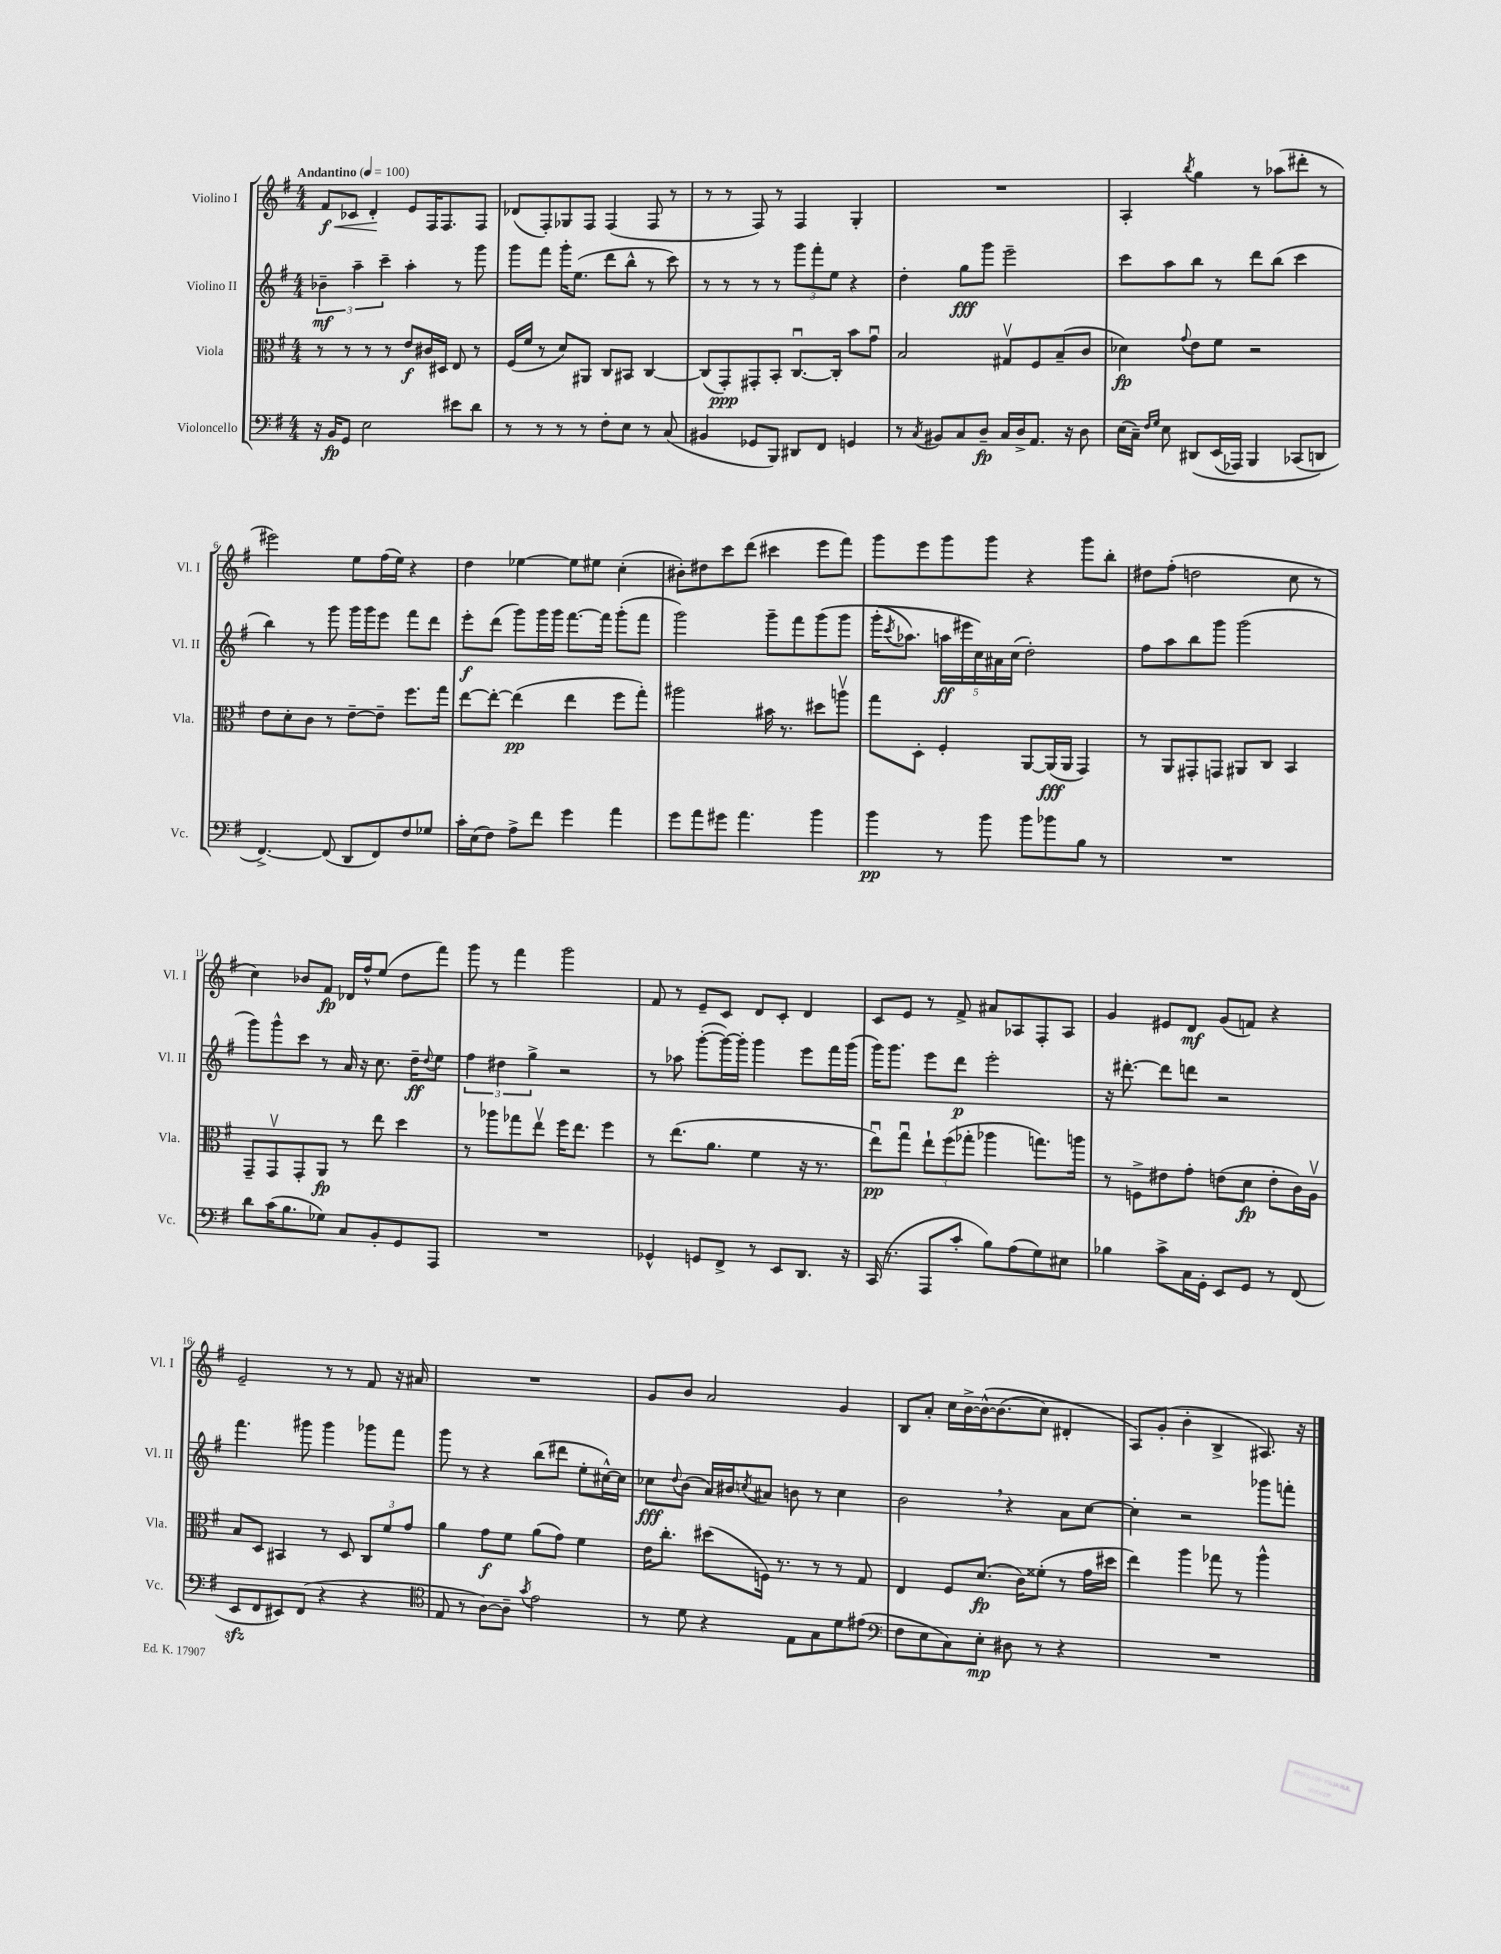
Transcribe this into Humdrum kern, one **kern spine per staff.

**kern	**dynam	**kern	**dynam	**kern	**dynam	**kern	**dynam
*part4	*part4	*part3	*part3	*part2	*part2	*part1	*part1
*staff4	*staff4	*staff3	*staff3	*staff2	*staff2	*staff1	*staff1
*I"Violoncello	*	*I"Viola	*	*I"Violino II	*	*I"Violino I	*
*I'Vc.	*	*I'Vla.	*	*I'Vl. II	*	*I'Vl. I	*
*clefF4	*	*clefC3	*	*clefG2	*	*clefG2	*
*k[f#]	*	*k[f#]	*	*k[f#]	*	*k[f#]	*
*M4/4	*	*M4/4	*	*M4/4	*	*M4/4	*
*MM100	*	*MM100	*	*MM100	*	*MM100	*
=1	=1	=1	=1	=1	=1	=1	=1
!	!	!	!	!	!	!LO:TX:a:B:t=Andantino	!
!	!	!	!	!	!	!	!LO:HP:b
16r	.	8r	.	6b-X~\	mf	8f#/L	< f
16BB/KL	fp	.	.	.	.	.	.
8GG/J	.	8r	.	.	.	8c-X/J	.
.	.	.	.	6aa~\	.	.	.
2E\	.	8r	.	.	.	4d'/	.
.	.	.	.	6ccc~\	.	.	.
.	.	8r	.	.	.	.	.
.	.	8e/L	f	4aa'\	.	8e/L	[
.	.	16c#X/L	.	.	.	16F#/K	.
.	.	16D#X/JJ	.	.	.	8.F#/	.
8e#X\L	.	8E/	.	8r	.	.	.
8d\J	.	8r	.	8ggg\	.	8F#/J	.
=2	=2	=2	=2	=2	=2	=2	=2
8r	.	(16F#/LL	.	8ggg\L	.	(8d-X/L	.
.	.	16f#/JJ	.	.	.	.	.
8r	.	8r	.	8fff#\J	.	8F#'/)	.
8r	.	8d/L)	.	16ggg'\KL	.	8G-X/	.
.	.	.	.	(8.ee\J	.	.	.
8r	.	8AA#X/J	.	.	.	8F#/J	.
8F#'\L	.	8C/L	.	8ddd\L	.	(4F#/	.
8E\J	.	8BB#X/J	.	8bb^^\J	.	.	.
8r	.	[4C/	.	8r	.	8F#/	.
(8C/	.	.	.	8ccc\)	.	8r	.
=3	=3	=3	=3	=3	=3	=3	=3
4BB#X/	.	(8C/L]	.	8r	.	8r	.
.	.	8GG'/)	ppp	8r	.	8r	.
8GG-X/L	.	8GG#X'/	.	8r	.	8F#/)	.
8BBB/J)	.	8BB'/J	.	8r	.	8r	.
8DD#X/L	.	[8.Cu/L	.	12ggg\L	.	4F#/	.
.	.	.	.	12fff#'\	.	.	.
8FF#/J	.	.	.	.	.	.	.
.	.	.	.	12ee\J	.	.	.
.	.	16C'/Jk]	.	.	.	.	.
4GGn/	.	8b\L	.	4r	.	4G'/	.
.	.	8gu\J	.	.	.	.	.
=4	=4	=4	=4	=4	=4	=4	=4
8r	.	2B/	.	4dd'\	.	1r	.
8qC/	.	.	.	.	.	.	.
8BB#X/L	.	.	.	.	.	.	.
8C/	.	.	.	8gg\L	fff	.	.
8D~/J	fp	.	.	8ggg\J	.	.	.
16C/LL	.	8G#Xv/L	.	2eee~\	.	.	.
16D^/J	.	.	.	.	.	.	.
8.AA/J	.	8F#/	.	.	.	.	.
.	.	(8B~/	.	.	.	.	.
16r	.	.	.	.	.	.	.
8D\	.	8c/J	.	.	.	.	.
=5	=5	=5	=5	=5	=5	=5	=5
(16E\LL	.	4d-X\)	fp	8ccc\L	.	4A'/	.
16C~\JJ)	.	.	.	.	.	.	.
16qqF#/LL	.	.	.	.	.	.	.
16qqG/JJ	.	.	.	.	.	.	.
8E\	.	.	.	8aa\	.	.	.
.	.	8qqg/	.	.	.	8qbb/	.
(8DD#X/L	.	8e\L	.	8bb\J	.	4gg\	.
(16EE/L	.	8f#\J	.	8r	.	.	.
16AAA-X/JJ)	.	.	.	.	.	.	.
4BBB/	.	2r	.	8ddd\L	.	8r	.
.	.	.	.	(8bb\J	.	(8aa-X\L	.
(8CC-X/L	.	.	.	4ccc\	.	8ddd#X'\J	.
8DDn/J)	.	.	.	.	.	8r	.
!!LO:LB:g=z
=6	=6	=6	=6	=6	=6	=6	=6
[4.FF#^/)	.	8e\L	.	4bb\)	.	2eee#X\)	.
.	.	8d'\	.	.	.	.	.
.	.	8c\J	.	8r	.	.	.
(8FF#/]	.	8r	.	8ggg\	.	.	.
8DD/L	.	[8e~\L	.	16ggg\LL	.	8ee\L	.
.	.	.	.	16ggg\J	.	.	.
8FF#/)	.	8e~\J]	.	8eee\J	.	(16ff#\L	.
.	.	.	.	.	.	16ee\JJ)	.
8F#/	.	8.ff#\L	.	8fff#\L	.	4r	.
8G-X/J	.	.	.	8ddd\J	.	.	.
.	.	16gg\Jk	.	.	.	.	.
=7	=7	=7	=7	=7	=7	=7	=7
16c'\LL	.	[8ee\L	.	8eee'\L	f	4dd\	.
(16E\J	.	.	.	.	.	.	.
8F#\J)	.	8ee'\J_	.	(8ddd\J	.	.	.
8A^\L	.	(4ee\]	pp	8ggg\L)	.	[4ee-X\	.
8f#\J	.	.	.	16ggg\L	.	.	.
.	.	.	.	16ggg\JJ	.	.	.
4g\	.	4ee\	.	[8.fff#\L	.	8ee-\L]	.
.	.	.	.	.	.	8ee#X\J	.
.	.	.	.	16fff#\Jk]	.	.	.
4a\	.	8ff#\L	.	(8ggg'\L	.	(4cc'\	.
.	.	8gg'\J)	.	8fff#\J	.	.	.
=8	=8	=8	=8	=8	=8	=8	=8
8g\L	.	2aa#X\	.	2ggg\)	.	8b#X'\L)	.
8a\	.	.	.	.	.	8dd#X\	.
8g#X\J	.	.	.	.	.	8ccc\	.
4.a\	.	.	.	.	.	(8ddd\J	.
.	.	16b#X\	.	8ggg~\L	.	4ccc#X\	.
.	.	8.r	.	.	.	.	.
.	.	.	.	8fff#\	.	.	.
4b\	.	8dd#X\L	.	(8ggg\	.	8eee\L	.
.	.	8aanv\J	.	8ggg\J	.	8fff#\J)	.
=9	=9	=9	=9	=9	=9	=9	=9
4b\	pp	8gg\L	.	(16ggg'\KL	.	8ggg\L	.
.	.	.	.	8qccc/	.	.	.
.	.	.	.	8.aa-X\J)	.	.	.
.	.	8D'\J	.	.	.	8eee\	.
8r	.	4F#'/	.	20aan\LL	ff	8ggg\	.
.	.	.	.	20eee#X\	.	.	.
.	.	.	.	20cc\)	.	.	.
8b\	.	.	.	.	.	8ggg\J	.
.	.	.	.	20a#X\	.	.	.
.	.	.	.	(20cc\JJ	.	.	.
8b\L	.	[8AA/L	.	2dd'\)	.	4r	.
8b-X\	.	(16AA/L]	fff	.	.	.	.
.	.	16AA/JJ	.	.	.	.	.
8B\J	.	4GG/)	.	.	.	8ggg\L	.
8r	.	.	.	.	.	8bb'\J	.
=10	=10	=10	=10	=10	=10	=10	=10
1r	.	8r	.	8ff#\L	.	8dd#X\L	.
.	.	8AA/L	.	8aa\	.	(8ff#'\J	.
.	.	8GG#X'/	.	8bb\	.	2ddn\	.
.	.	8GGn/J	.	8ggg\J	.	.	.
.	.	8AA#X/L	.	(2ggg\	.	.	.
.	.	8C/J	.	.	.	.	.
.	.	4BB/	.	.	.	8cc\	.
.	.	.	.	.	.	8r	.
!!LO:LB:g=z
=11	=11	=11	=11	=11	=11	=11	=11
8d\L	.	8GG~/L	.	8ggg\L)	.	4cc\)	.
(16c\K	.	8GGv/	.	8ggg^^\	.	.	.
8.B\	.	.	.	.	.	.	.
.	.	8GG'/	.	8ccc\J	.	8b-X/L	.
8G-X\J)	.	8AA/J	fp	8r	.	8f#/J	fp
8C/L	.	8r	.	16a/	.	16d-X/LL	.
.	.	.	.	16r	.	16ff#^^/J	.
8BB'/	.	8ee\	.	8.cc\	.	(8ee/J	.
8GG/	.	4dd\	.	.	.	8dd\L	.
.	.	.	.	16dd~\KL	ff	.	.
.	.	.	.	8qqdd/	.	.	.
8AAA/J	.	.	.	8ee\J	.	8fff#\J)	.
=12	=12	=12	=12	=12	=12	=12	=12
1r	.	8r	.	6ff#\	.	8ggg\	.
.	.	8aa-X\L	.	.	.	8r	.
.	.	.	.	6dd#X\	.	.	.
.	.	8gg-X\	.	.	.	4fff#\	.
.	.	.	.	6gg^\	.	.	.
.	.	8eev\J	.	.	.	.	.
.	.	16ff#\KL	.	2r	.	2ggg\	.
.	.	8.ee\J	.	.	.	.	.
.	.	4ff#\	.	.	.	.	.
=13	=13	=13	=13	=13	=13	=13	=13
4GG-X^^/	.	8r	.	8r	.	8f#/	.
.	.	(8.ee\L	.	8aa-X\	.	8r	.
8GGn/L	.	.	.	([8ggg'\L	.	8e~/L	.
.	.	8.a\J	.	.	.	.	.
8FF#^/J	.	.	.	16ggg\L_)	.	8c/J	.
.	.	.	.	16ggg'\JJ]	.	.	.
8r	.	4f#\	.	4ggg\	.	8d/L	.
8EE/L	.	.	.	.	.	8c'/J	.
8.DD/J	.	16r	.	8eee\L	.	4d/	.
.	.	8.r	.	.	.	.	.
.	.	.	.	16fff#\L	.	.	.
16r	.	.	.	(16ggg\JJ	.	.	.
=14	=14	=14	=14	=14	=14	=14	=14
(16CC/	.	8eeu\L)	pp	16ggg\KL)	.	8c/L	.
8.r	.	.	.	8.ggg\J	.	.	.
.	.	8ggu\J	.	.	.	8e/J	.
8AAA/L	.	12ee`\L	.	8eee\L	.	8r	.
.	.	(12ff#\	.	.	.	.	.
8c'/J	.	.	.	8ddd\J	p	8f#^/	.
.	.	12gg-X'\J	.	.	.	.	.
8B\L)	.	4aa-X\	.	2eee'\	.	8a#X/L	.
(8A\	.	.	.	.	.	8A-X/	.
8G\)	.	8.ggn\L)	.	.	.	8F#'/	.
8E#X\J	.	.	.	.	.	8A-/J	.
.	.	16aan\Jk	.	.	.	.	.
=15	=15	=15	=15	=15	=15	=15	=15
4B-X\	.	8r	.	16r	.	4g/	.
.	.	.	.	[8.ddd#X'\	.	.	.
.	.	8Fn^\L	.	.	.	.	.
8c^\L	.	8e#X\	.	8ddd#\L]	.	8e#X/L	.
16C\L	.	8g'\J	.	8dddn\J	.	8d/J	mf
16GG'\JJ	.	.	.	.	.	.	.
8EE/L	.	(8en\L	.	2r	.	(8g/L	.
8GG/J	.	8d\J	fp	.	.	8fn/J)	.
8r	.	8e'\L	.	.	.	4r	.
(8FF#/	.	16c\L)	.	.	.	.	.
.	.	16Av\JJ	.	.	.	.	.
!!LO:LB:g=z
=16	=16	=16	=16	=16	=16	=16	=16
8EEzz/L	.	8B/L	.	4.fff#\	.	2e~/	.
8FF#/	.	8D/J	.	.	.	.	.
8EE#X/)	.	4BB#X/	.	.	.	.	.
(8FF#/J	.	.	.	8ggg#X\	.	.	.
4r	.	8r	.	4ggg#\	.	8r	.
.	.	8D/	.	.	.	8r	.
4r	.	12C/L	.	8ggg-X\L	.	8f#/	.
.	.	12f#/	.	.	.	.	.
.	.	.	.	8fff#\J	.	16r	.
.	.	12g/J	.	.	.	.	.
.	.	.	.	.	.	16a#X/	.
=17	=17	=17	=17	=17	=17	=17	=17
*clefC4	*	*	*	*	*	*	*
8E/	.	4a\	.	8ggg\	.	1r	.
8r	.	.	.	8r	.	.	.
[8A\L)	.	8g\L	f	4r	.	.	.
8A~\J]	.	8f#\J	.	.	.	.	.
8qg/	.	.	.	.	.	.	.
2e\	.	(8a\L	.	(8bb\L	.	.	.
.	.	8g\J)	.	8ddd#X\J	.	.	.
.	.	4f#\	.	8ee'\L	.	.	.
.	.	.	.	[16cc#X^^\L)	.	.	.
.	.	.	.	16cc#\JJ]	.	.	.
=18	=18	=18	=18	=18	=18	=18	=18
8r	.	16e\KL	.	8cc-X\L	fff	8g/L	.
.	.	8.cc'\J	.	.	.	.	.
.	.	.	.	8qqdd/	.	.	.
8d\	.	.	.	(8b\J	.	8b/J	.
4r	.	(8dd#X\L	.	16a/LL)	.	2a/	.
.	.	.	.	16b#X/J	.	.	.
.	.	.	.	8qccn/	.	.	.
.	.	16Fn\Jk)	.	8a#X/J	.	.	.
.	.	8.r	.	.	.	.	.
8E\L	.	.	.	8bn\	.	.	.
8G\	.	8r	.	8r	.	.	.
8d\	.	8r	.	4cc\	.	4g/	.
(8e#X\J	.	8G/	.	.	.	.	.
=19	=19	=19	=19	=19	=19	=19	=19
*clefF4	*	*	*	*	*	*	*
8F#\L	.	4E/	.	2b,\	.	8B/L	.
8E\	.	.	.	.	.	8a'/J	.
8C\)	.	8F#/L	.	.	.	16cc\LL	.
.	.	.	.	.	.	[16b^\	.
8E'\J	mp	(8.d/J	fp	.	.	(16b^^\J_	.
.	.	.	.	.	.	(8.b\]	.
8D#X\	.	.	.	4r	.	.	.
.	.	16c\KL)	.	.	.	.	.
8r	.	(8f##X'\J	.	.	.	8cc\J)	.
4r	.	8r	.	8a\L	.	4d#X'/	.
.	.	16g\LL	.	[8cc\J	.	.	.
.	.	16dd#X\JJ	.	.	.	.	.
=20	=20	=20	=20	=20	=20	=20	=20
1r	.	4ee\)	.	4cc'\]	.	8A/L)	.
.	.	.	.	.	.	(8g'/J	.
.	.	4aa\	.	2r	.	4b'\	.
.	.	8gg-X\	.	.	.	4B^/	.
.	.	8r	.	.	.	.	.
.	.	4aa^^\	.	8ggg-X\L	.	8.A#X/)	.
.	.	.	.	8fffn'\J	.	.	.
.	.	.	.	.	.	16r	.
==	==	==	==	==	==	==	==
*-	*-	*-	*-	*-	*-	*-	*-
